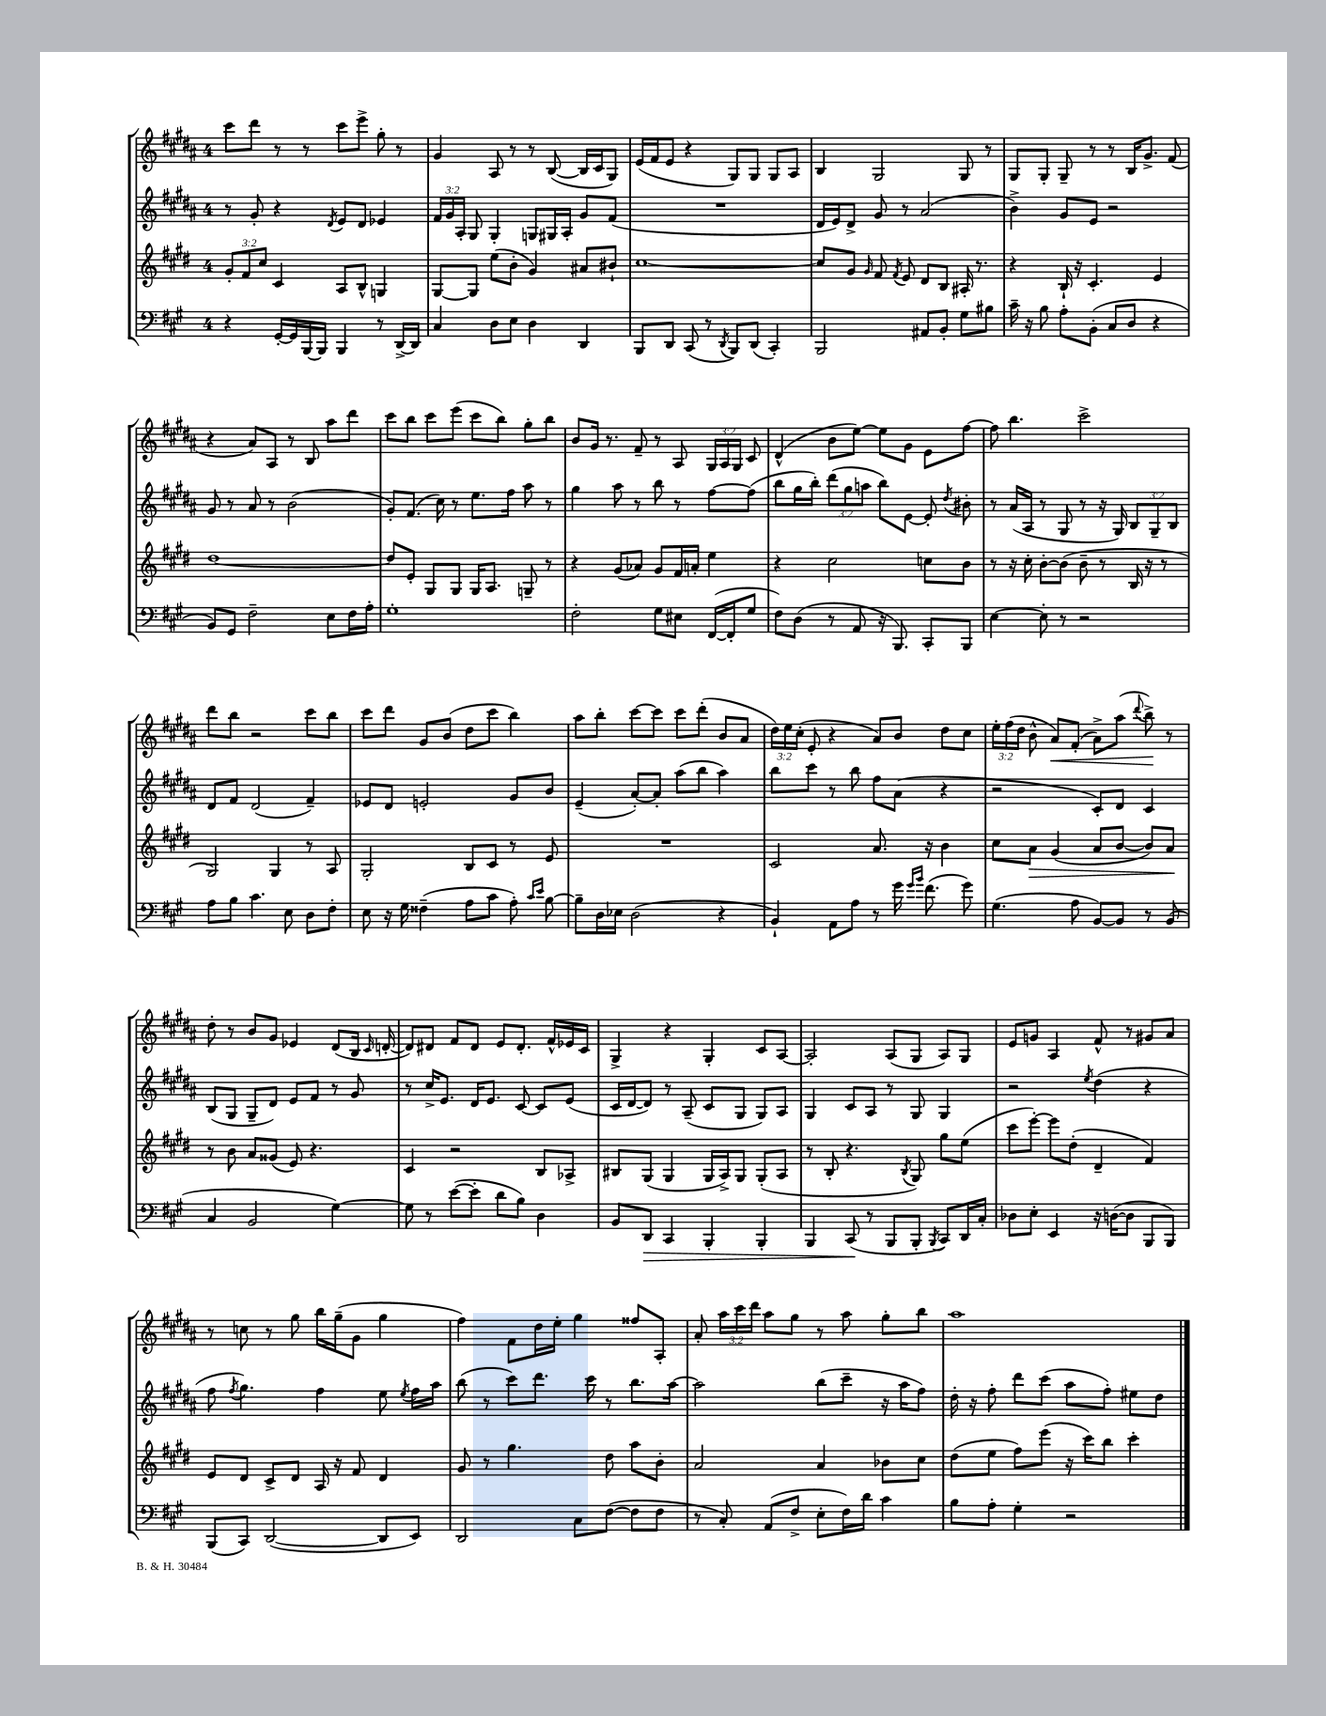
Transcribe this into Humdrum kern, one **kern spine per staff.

**kern	**dynam	**kern	**dynam	**kern	**kern	**dynam
*part4	*part4	*part3	*part3	*part2	*part1	*part1
*staff4	*staff4	*staff3	*staff3	*staff2	*staff1	*staff1
*clefF4	*	*clefG2	*	*clefG2	*clefG2	*
*k[f#c#g#]	*	*k[f#c#g#d#]	*	*k[f#c#g#d#a#]	*k[f#c#g#d#a#]	*
*M4/4	*	*M4/4	*	*M4/4	*M4/4	*
=68	=68	=68	=68	=68	=68	=68
4r	.	12g#'/L	.	8r	8ccc#\L	.
.	.	12f#/	.	.	.	.
.	.	.	.	8g#'/	8ddd#\J	.
.	.	12cc#/J	.	.	.	.
[16GG#'/LL	.	4c#/	.	4r	8r	.
16GG#/]	.	.	.	.	.	.
[16BBB/	.	.	.	.	8r	.
16BBB/JJ]	.	.	.	.	.	.
.	.	.	.	8qd#/	.	.
4BBB/	.	8A/L	.	8e/L	8ccc#\L	.
.	.	8B^^/J	.	8d#/J	8eee^\J	.
8r	.	4Gn/	.	4e-X/	8gg#'\	.
[16DD^/LL	.	.	.	.	8r	.
16DD/JJ]	.	.	.	.	.	.
=69	=69	=69	=69	=69	=69	=69
4C#/	.	[8G#/L	.	24f#/LL	4g#/	.
.	.	.	.	24g#/	.	.
.	.	.	.	24A#'/JJ	.	.
.	.	8G#/J]	.	8G#/	.	.
8D\L	.	(8ee\L	.	4G#'/	8A#/	.
8E\J	.	8b'\J	.	.	8r	.
4D\	.	4g#/)	.	8Gn/L	8r	.
.	.	.	.	16G#X/L	([8B/	.
.	.	.	.	16A#'/JJ	.	.
4DD/	.	8a#X/L	.	8g#/L	16B/LL]	.
.	.	.	.	.	16c#/J	.
.	.	8b#X`/J	.	(8f#/J	8G#/J)	.
=70	=70	=70	=70	=70	=70	=70
8BBB/L	.	[1cc#	.	1r	(16e/LL	.
.	.	.	.	.	16f#/J	.
8DD/J	.	.	.	.	8e/J	.
(8CC#/	.	.	.	.	4r	.
8r	.	.	.	.	.	.
8qDD/	.	.	.	.	.	.
8BBB/L)	.	.	.	.	8G#/L)	.
(8DD/J	.	.	.	.	8G#/J	.
4CC#'/)	.	.	.	.	8G#/L	.
.	.	.	.	.	8A#/J	.
=71	=71	=71	=71	=71	=71	=71
2BBB/	.	8cc#/L]	.	16d#/LL	4B/	.
.	.	.	.	16e/J)	.	.
.	.	8g#/J	.	8d#^/J	.	.
.	.	16qqg#/	.	.	.	.
.	.	8f#/	.	8g#/	2G#/	.
.	.	8qf#/	.	.	.	.
.	.	8e/	.	8r	.	.
8AA#X/L	.	8d#/L	.	(2a#/	.	.
8BB'/J	.	8B/J	.	.	.	.
8G#\L	.	16A#X'/	.	.	8G#/	.
.	.	8.r	.	.	.	.
8B#X\J	.	.	.	.	8r	.
=72	=72	=72	=72	=72	=72	=72
16c#~\	.	4r	.	4b^\)	8G#/L	.
16r	.	.	.	.	.	.
8B\	.	.	.	.	8G#'/J	.
8A'\L	.	16B`/	.	8g#/L	8G#~/	.
.	.	16r	.	.	.	.
(8BB'\J	.	4.c#'/	.	8e/J	8r	.
8C#/L	.	.	.	2r	8r	.
8D/J	.	.	.	.	16B/KL	.
.	.	.	.	.	8.g#^/J	.
4r	.	4e/	.	.	.	.
.	.	.	.	.	(8f#/	.
!!LO:LB:g=z
=73	=73	=73	=73	=73	=73	=73
8BB/L)	.	[1dd#	.	8g#/	4r	.
8GG#/J	.	.	.	8r	.	.
2F#~\	.	.	.	8a#/	8a#/L)	.
.	.	.	.	8r	8A#/J	.
.	.	.	.	(2b\	8r	.
.	.	.	.	.	8B/	.
8E\L	.	.	.	.	8aa#\L	.
16F#\L	.	.	.	.	8ddd#\J	.
16A'\JJ	.	.	.	.	.	.
=74	=74	=74	=74	=74	=74	=74
1G#'	.	8dd#/L]	.	8g#'/L)	8ccc#\L	.
.	.	8e'/J	.	(8.f#/J	8bb\J	.
.	.	8G#/L	.	.	8ccc#\L	.
.	.	.	.	16cc#\)	.	.
.	.	8G#/J	.	8r	(8eee\J	.
.	.	16G#/KL	.	8.ee\L	8ccc#\L	.
.	.	8.A/J	.	.	.	.
.	.	.	.	.	8bb\J)	.
.	.	.	.	16ff#\Jk	.	.
.	.	8Gn~/	.	8aa#\	8gg#'\L	.
.	.	8r	.	8r	8bb\J	.
=75	=75	=75	=75	=75	=75	=75
2F#'\	.	4r	.	4gg#\	8b/L	.
.	.	.	.	.	16g#/Jk	.
.	.	.	.	.	8.r	.
.	.	(8g#/L	.	8aa#\	.	.
.	.	8a-X/J)	.	8r	8f#~/	.
8G#\L	.	8g#/L	.	8bb\	8r	.
8E#X\J	.	16f#/L	.	8r	8A#/	.
.	.	16an'/JJ	.	.	.	.
([16FF#/LL	.	4ee\	.	[8ff#\L	24G#/LL	.
.	.	.	.	.	24A#/	.
16FF#'/J]	.	.	.	.	.	.
.	.	.	.	.	24G#/JJ	.
8G#/J	.	.	.	(8ff#\J]	8c#/	.
=76	=76	=76	=76	=76	=76	=76
8F#\L)	.	4r	.	8bb\L	(4d#^^/	.
(8D\J	.	.	.	16gg#\L	.	.
.	.	.	.	16bb'\JJ)	.	.
8r	.	2cc#\	.	(12ddd#\L	8b\L	.
.	.	.	.	12gg#\	.	.
8AA/	.	.	.	.	[8ee\J)	.
.	.	.	.	12aan\J	.	.
16r	.	.	.	8bb\L)	8ee\L]	.
8.BBB/)	.	.	.	.	.	.
.	.	.	.	[8e\J	8g#\J	.
8CC#'/L	.	8ccn\L	.	8e'/]	8e\L	.
.	.	.	.	8qdd#/	.	.
8BBB/J	.	8b\J	.	8b#X'\	[8ff#\J	.
=77	=77	=77	=77	=77	=77	=77
[4E\	.	8r	.	8r	8ff#\]	.
.	.	16r	.	(16a#/LL	4.bb\	.
.	.	16cc#'\	.	16A#/JJ	.	.
8E'\]	.	[8b'\L	.	8r	.	.
8r	.	(8b\J]	.	8G#/	.	.
2r	.	8b~\	.	8r	2ccc#^\	.
.	.	8r	.	16r	.	.
.	.	.	.	16G#/)	.	.
.	.	16B/	.	12B/L	.	.
.	.	16r	.	.	.	.
.	.	.	.	12G#~/	.	.
.	.	8r	.	.	.	.
.	.	.	.	12B/J	.	.
!!LO:LB:g=z
=78	=78	=78	=78	=78	=78	=78
8A\L	.	2G#/)	.	8d#/L	8ddd#\L	.
8B\J	.	.	.	8f#/J	8bb\J	.
4.c#\	.	.	.	(2d#/	2r	.
.	.	4G#/	.	.	.	.
8E\	.	.	.	.	.	.
8D\L	.	8r	.	4f#~/)	8ccc#\L	.
8F#'\J	.	8A/	.	.	8bb\J	.
=79	=79	=79	=79	=79	=79	=79
8E\	.	2G#'/	.	8e-X/L	8ccc#\L	.
16r	.	.	.	8d#/J	8ddd#\J	.
16G#\	.	.	.	.	.	.
(4F##X~\	.	.	.	2en'/	8g#/L	.
.	.	.	.	.	(8b/J	.
8A\L	.	8B/L	.	.	8dd#\L	.
8c#\J	.	8c#/J	.	.	8ccc#\J	.
8A'\)	.	8r	.	8g#/L	4bb\)	.
16qqc#/LL	.	.	.	.	.	.
16qqe/JJ	.	.	.	.	.	.
[8B\	.	8e/	.	8b/J	.	.
=80	=80	=80	=80	=80	=80	=80
8B~\L]	.	1r	.	(4e~/	8aa#\L	.
16D\L	.	.	.	.	8bb'\J	.
16E-X\JJ	.	.	.	.	.	.
(2D\	.	.	.	[8a#'/L)	[8ccc#\L	.
.	.	.	.	8a#'/J]	8ccc#\J]	.
.	.	.	.	(8aa#\L	8ccc#\L	.
.	.	.	.	8bb\J	(8ddd#'\J	.
4r	.	.	.	4aa#\)	8b/L	.
.	.	.	.	.	8a#/J	.
=81	=81	=81	=81	=81	=81	=81
4BB`/)	.	2c#/	.	8bb\L	24dd#\LL)	.
.	.	.	.	.	24ee\	.
.	.	.	.	.	(24cc#'\JJ	.
.	.	.	.	8ccc#\J	8e'/	.
8AA\L	.	.	.	8r	4r	.
8A\J	.	.	.	8bb\	.	.
8r	.	8.a/	.	8ff#\L	8a#/L)	.
16g#\	.	.	.	(8a#\J	8b/J	.
16qqg#/LL	.	.	.	.	.	.
16qqb/JJ	.	.	.	.	.	.
(8.f#\	.	16r	.	.	.	.
.	.	4b\	.	4r	8dd#\L	.
8g#\)	.	.	.	.	8cc#\J	.
=82	=82	=82	=82	=82	=82	=82
(4.G#\	.	8cc#\L	.	2r	24ee'\LL	.
.	.	.	.	.	(24ff#\	.
.	.	.	.	.	24dd#\JJ	.
!	!	!	!LO:HP:b	!	!	!
.	.	8a\J	>	.	8b^^\	.
!	!	!	!	!	!	!LO:HP:b
.	.	(4g#/	.	.	8a#/L)	<
8A\	.	.	.	.	(8f#'/J	.
[8BB/L)	.	8a/L	.	8c#'/L)	8a#^\L)	.
8BB/J]	.	[8b/J	.	8d#/J	(8aa#\J	.
.	.	.	.	.	8qqddd#/	.
8r	.	8b/L])	.	4c#/	8bb^\)	.
(8BB/	.	8a/J	.	.	8r	[
.	.	.	]	.	.	.
!!LO:LB:g=z
=83	=83	=83	=83	=83	=83	=83
4C#/	.	8r	.	(8B/L	8dd#'\	.
.	.	8b\	.	8G#/J	8r	.
2BB/	.	8a/L	.	8G#~/L	8b/L	.
.	.	(8g##X/J	.	8d#/J)	8g#/J	.
.	.	8e/)	.	8e/L	4e-X/	.
.	.	4.r	.	8f#/J	.	.
[4G#\)	.	.	.	8r	(8d#/L	.
.	.	.	.	8g#/	16B/Jk	.
.	.	.	.	.	16qqc#/	.
.	.	.	.	.	[16dn'/	.
=84	=84	=84	=84	=84	=84	=84
8G#\]	.	4c#/	.	8r	8d/L])	.
8r	.	.	.	16cc#^/KL	8d#X/J	.
.	.	.	.	8.e/J	.	.
([8e\L	.	2r	.	.	8f#/L	.
8e'\J]	.	.	.	16d#/KL	8d#/J	.
.	.	.	.	8.e/J	.	.
8d\L	.	.	.	.	8e/L	.
8B\J)	.	.	.	[8c#/	8.d#'/J	.
4D\	.	8B/L	.	8c#/L]	.	.
.	.	.	.	.	16f#^^/LL	.
.	.	8A-X^/J	.	(8e/J	16e-X/	.
.	.	.	.	.	16c#/JJ	.
=85	=85	=85	=85	=85	=85	=85
8BB/L	.	8B#X/L	.	16c#/LL	4G#^/	.
.	.	.	.	[16d#/J	.	.
!	!LO:HP:b	!	!	!	!	!
8DD/J	>	(8G#/J	.	8d#/J])	.	.
4CC#/	.	4G#/	.	8r	4r	.
.	.	.	.	(8A#~/	.	.
4BBB'/	.	16G#/LL	.	8c#/L	4G#'/	.
.	.	16A^/J)	.	.	.	.
.	.	8G#/J	.	8G#/J	.	.
4BBB'/	.	(8G#'/L	.	8G#/L)	8c#/L	.
.	.	8A/J	.	8A#/J	[8A#/J	.
=86	=86	=86	=86	=86	=86	=86
4BBB/	.	8r	.	4G#/	2A#'/]	.
.	.	8B'/	.	.	.	.
(8CC#/	.	4.r	.	8c#/L	.	.
8r	]	.	.	8A#/J	.	.
8BBB/L	.	.	.	8r	(8A#/L	.
.	.	8qB/	.	.	.	.
8BBB'/J	.	8G#/)	.	8G#/	8G#/J	.
8qBBB/	.	.	.	.	.	.
8CC#/L)	.	8gg#\L	.	4G#/	8A#/L)	.
16DD/L	.	(8ee\J	.	.	8G#/J	.
16C#'/JJ	.	.	.	.	.	.
=87	=87	=87	=87	=87	=87	=87
8D-X\L	.	8ccc#\L	.	2r	8e/L	.
8E'\J	.	[8eee'\J)	.	.	8gn/J	.
4EE/	.	8eee\L]	.	.	4A#/	.
.	.	(8dd#'\J	.	.	.	.
.	.	.	.	8qee/	.	.
16r	.	4d#~/	.	(4dd#\	8f#^^/	.
([16Dn\KL	.	.	.	.	.	.
8D\J]	.	.	.	.	8r	.
8BBB/L	.	4f#/)	.	4r	8g#X/L	.
8BBB/J)	.	.	.	.	8a#/J	.
!!LO:LB:g=z
=88	=88	=88	=88	=88	=88	=88
(8BBB/L	.	8e/L	.	8ff#\	8r	.
.	.	.	.	8qff#/	.	.
8CC#/J)	.	8d#/J	.	4.gg#\)	8ccn\	.
([2DD/	.	8c#^/L	.	.	8r	.
.	.	8d#/J	.	.	8gg#\	.
.	.	16A/	.	4ff#\	16bb\LL	.
.	.	16r	.	.	(16gg#~\J	.
.	.	8f#/	.	.	8g#\J	.
8DD/L]	.	4d#/	.	8ee\	4gg#\	.
.	.	.	.	8qee/	.	.
8EE/J)	.	.	.	16ff#\LL	.	.
.	.	.	.	16aa#\JJ	.	.
=89	=89	=89	=89	=89	=89	=89
2DD/	.	8g#/	.	(8bb\	4ff#\)	.
.	.	8r	.	8r	.	.
.	.	4.gg#\	.	8ccc#\L)	8f#\L	.
.	.	.	.	8.ddd#\J	16dd#\L	.
.	.	.	.	.	16ee'\JJ	.
8C#\L	.	.	.	.	4gg#\	.
.	.	.	.	16ccc#\	.	.
([8F#\J	.	8dd#\	.	8r	.	.
8F#\L]	.	8aa\L	.	8.bb\L	8ff##X/L	.
8F#\J	.	8b'\J	.	.	8A#'/J	.
.	.	.	.	[16aa#\Jk	.	.
=90	=90	=90	=90	=90	=90	=90
8r	.	2a/	.	2aa#\]	8a#'/	.
8C#'/)	.	.	.	.	24aa#\LL	.
.	.	.	.	.	24ccc#\	.
.	.	.	.	.	24ddd#\JJ	.
(8AA/L	.	.	.	.	8aa#\L	.
8F#^/J	.	.	.	.	8gg#\J	.
8E'\L	.	4a/	.	(8bb\L	8r	.
16F#\L)	.	.	.	8ccc#~\J	8aa#\	.
16d\JJ	.	.	.	.	.	.
4c#\	.	8b-X\L	.	16r	8gg#'\L	.
.	.	.	.	16aa#\KL	.	.
.	.	8cc#\J	.	8ff#\J)	8bb\J	.
=91	=91	=91	=91	=91	=91	=91
8B\L	.	(8dd#\L	.	16dd#'\	1aa#	.
.	.	.	.	16r	.	.
8A'\J	.	8ee\J	.	8ff#'\	.	.
4G#'\	.	8ff#\L)	.	8ddd#\L	.	.
.	.	(8eee\J	.	(8ccc#\J	.	.
2r	.	16r	.	8aa#\L	.	.
.	.	16ccc#\KL)	.	.	.	.
.	.	8bb\J	.	8ff#'\J)	.	.
.	.	4ccc#'\	.	8ee#X\L	.	.
.	.	.	.	8dd#\J	.	.
==	==	==	==	==	==	==
*-	*-	*-	*-	*-	*-	*-
